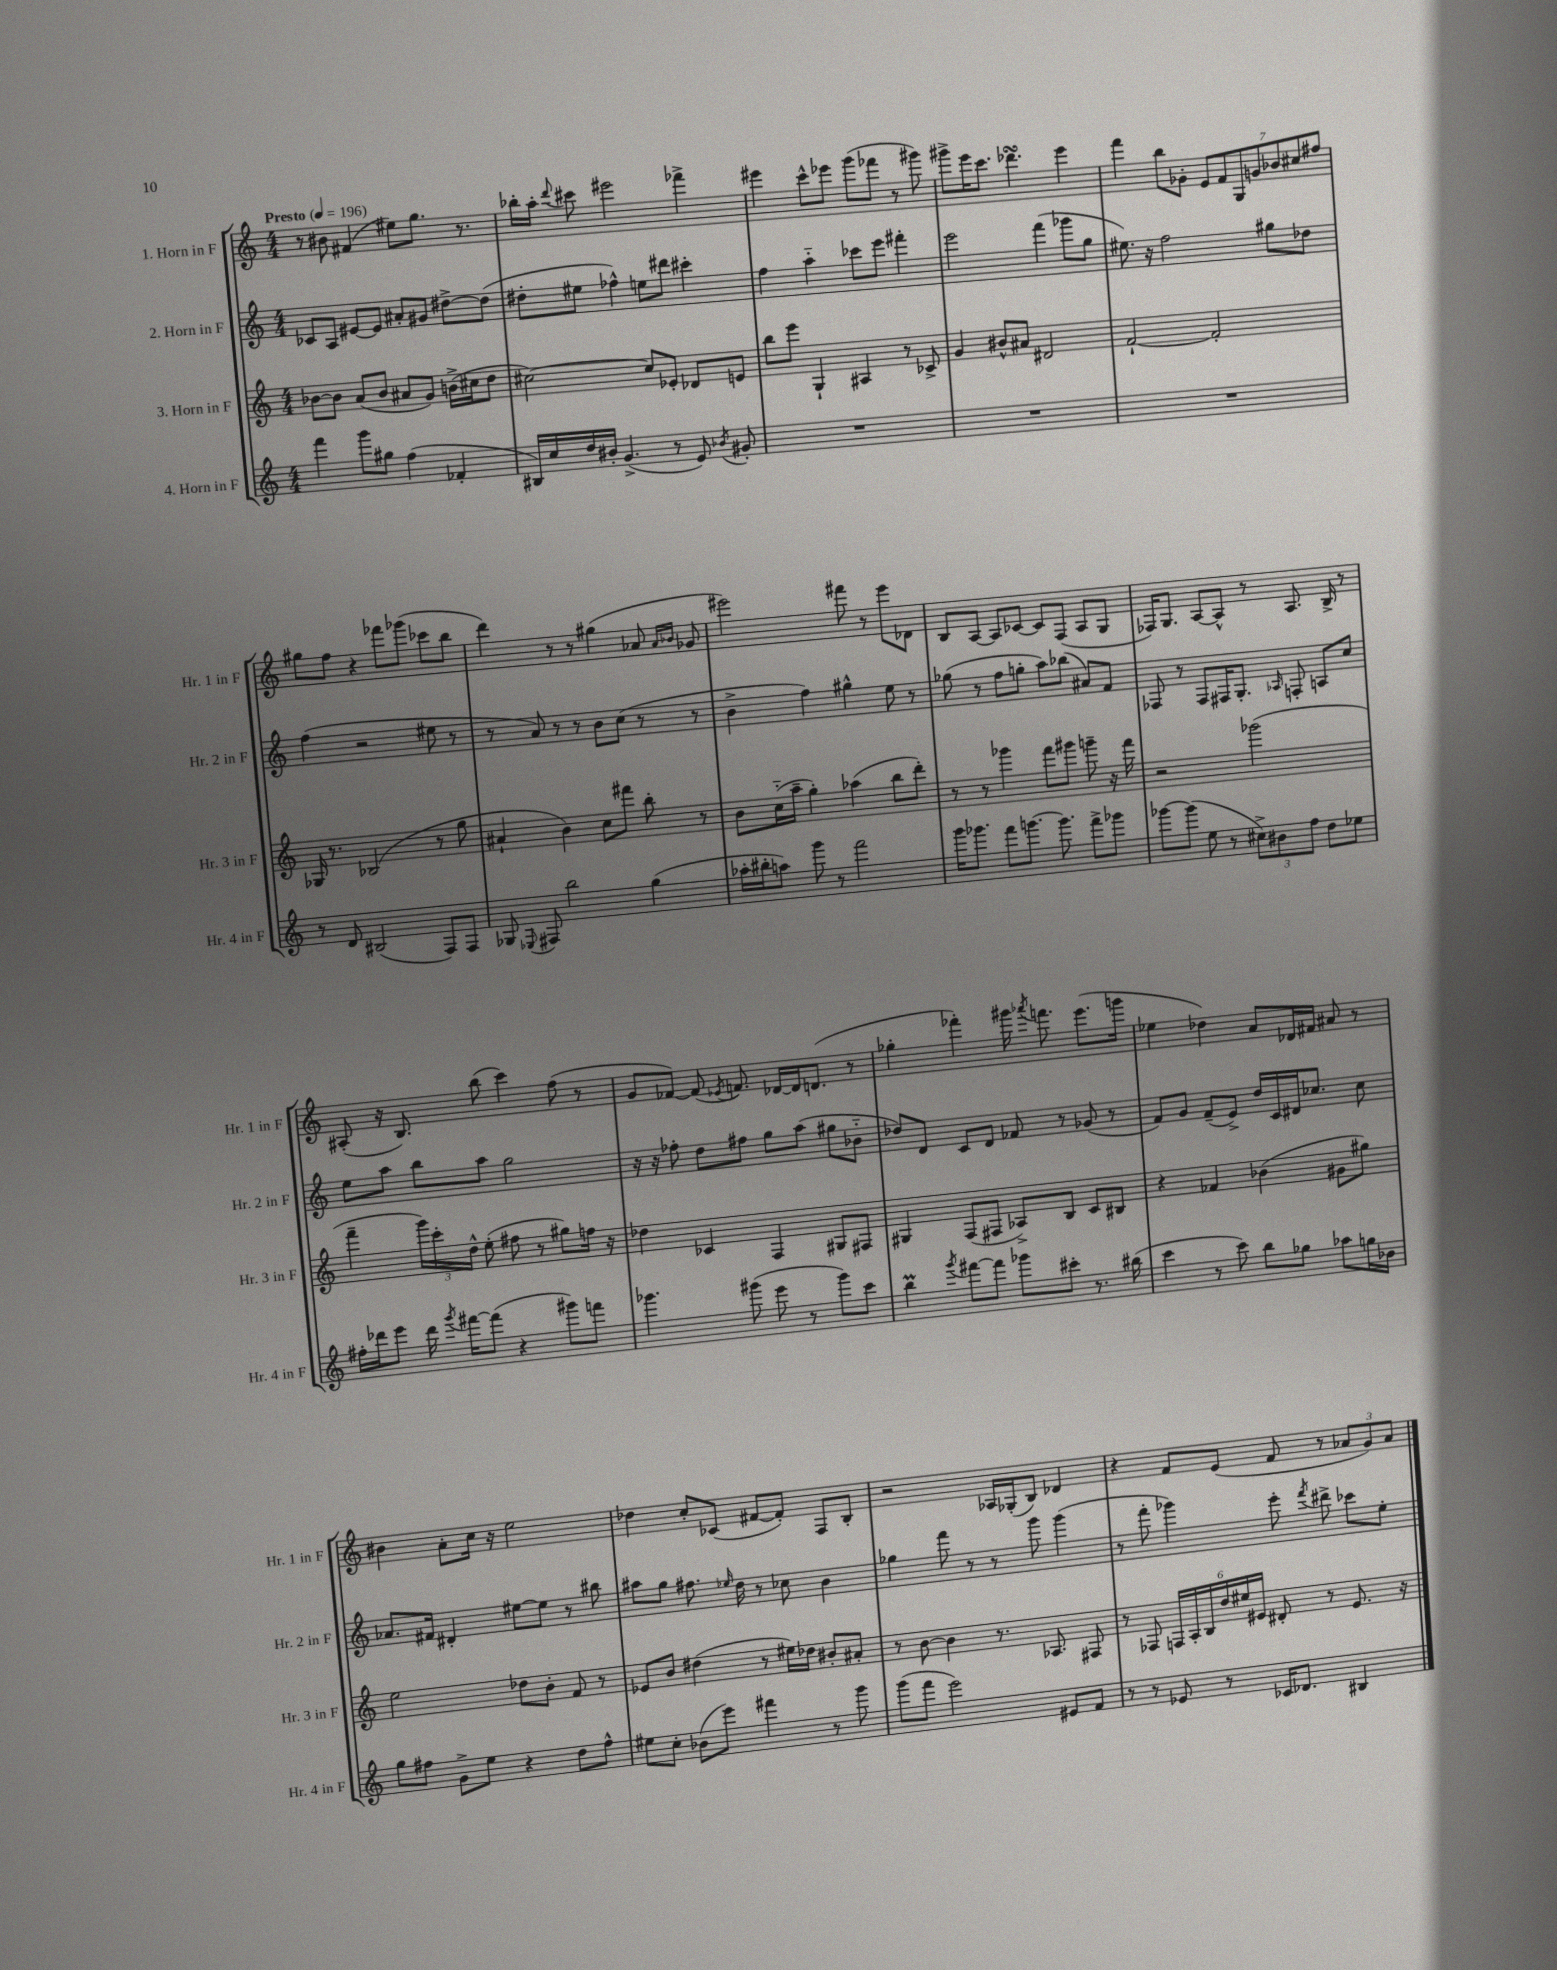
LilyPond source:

<<
\new StaffGroup <<
\new Staff = "s0" \with { instrumentName = "1. Horn in F" shortInstrumentName = "Hr. 1 in F" } {
    \clef treble \key c \major \numericTimeSignature \time 4/4 \tempo "Presto" 4 = 196
    \autoBeamOff r8 bis'8 fis'4( eis''8[) g''8.] r8. |
    bes''16[-. a''16]-. \appoggiatura { d'''8 } cis'''8 eis'''2 fes'''4-> |
    eis'''4 c'''8[-^ ees'''8] g'''8[( fes'''8] r8 gis'''8) |
    gis'''8[-> e'''16 c'''8.] des'''4.\turn e'''4 |
    f'''4 b''8[ ges'8]-. \tuplet 7/4 { e'8[ f'8 g8 g'8 bes'8 cis''8 fis''8] } |
    gis''8[ f''8] r4 fes'''8[ ges'''8]( ces'''8[ b''8] |
    d'''4) r8 r8 gis''4( aes'8 \grace { aes'16[ bes'16] } ges'8 |
    eis'''2) fis'''8 r8 eis'''8[ des'8] |
    b8[ a8]~ a8[ ces'8]~ ces'8[ f8]( a8[ g8] |
    fes16[) g8.] a8[~ a8]-^ r8 a8. b16-> r8 |
    ais8-.( r16 b8.) b''8( c'''4) f''8( r8 |
    g'8[ fes'8]~) fes'8( \acciaccatura { ees'8 } f'8.) des'16[~ des'16 d'8.]( r8 |
    ges''4-. fes'''4-.) gis'''16 \acciaccatura { aes'''8 } f'''8. e'''8.[( g'''16] |
    ees''4 des''4) a'8[ des'16 fis'16] ais'8 r8 |
    bis'4 a'8[-. c''16] r16 e''2 |
    des''4 c''8[-. ces'8]( fis'8[~ fis'8]-.) f8[ b8]-. |
    r2 aes16[ ges16-.( b8]) des'4 |
    r4 f'8[ e'8]( f'8 r8 \tuplet 3/2 { aes'8[ g'8) aes'8] } \bar "|." |
}
\new Staff = "s1" \with { instrumentName = "2. Horn in F" shortInstrumentName = "Hr. 2 in F" } {
    \clef treble \key c \major \numericTimeSignature \time 4/4
    \autoBeamOff ces'8[ a8] eis'8[~ eis'8] ais'8[-. gis'8] dis''8[~-> dis''8]( |
    dis''8[-. eis''8] fes''4-^) e''8[ dis'''8] cis'''4-. |
    f''4 a''4-_ ces'''8[ e'''8] fis'''4-. |
    e'''2 f'''4( ges'''8[ g''8] |
    eis''8.) r16 f''2 gis''8[ des''8] |
    f''4( r2 eis''8 r8 |
    r8 a'8) r8 r8 b'8[ c''8]( r8 r8 |
    b'4-> f''4) gis''4-^ e''8 r8 |
    ges''8( r8 f''8[ g''8]-. a''8[) bes''8]( ais'8[) f'8] |
    fes8 r8 fes8[ fis16 g8.]-. \grace { aes16 } f8-. a8[ c''8] |
    e''8[ a''8] b''8[ a''8] g''2 |
    r16 r16 fes''8-. d''8[ fis''8] g''8[ a''8]( gis''8[ bes'8]-_ |
    des''8[) d'8] c'8[ d'8] fes'8 r8 ges'8( r8 |
    f'8[) g'8] f'8[--( e'8]->) d''16[ c'16 dis'16 ces''8.] ces''8 |
    aes'8.[ fis'16] dis'4-. eis''8[~ eis''8] r8 bis''8 |
    ais''8[ g''8] fis''8. \grace { ees''16 } d''16 r8 ces''8 b'4 |
    ges''4 f'''8 r8 r8 g'''8 g'''4( |
    r8 f'''8-. ges'''4) e'''8-. \acciaccatura { f'''8 } dis'''8-> ces'''8[ e''8]-. \bar "|." |
}
\new Staff = "s2" \with { instrumentName = "3. Horn in F" shortInstrumentName = "Hr. 3 in F" } {
    \clef treble \key c \major \numericTimeSignature \time 4/4
    \autoBeamOff bes'8[~ bes'8] a'8[( bes'8] ais'8[ g'8]) b'16[->( cis''16 d''8] |
    cis''2~) cis''8[ ees'8]-. des'8[ e'8] |
    b''8[ e'''8] g4-! ais4 r8 ces'8-> |
    g'4 bis'8[-^ ais'8] dis'2 |
    f'2~-! f'2-. |
    ges16 r8. bes2( r8 g''8 |
    ais'4-! b'4) c''8[ fis'''8] b''8-. r8 |
    b'8[ c''16-_( a''16]-- g''4-.) aes''4( b''8[ d'''8]-.) |
    r8 r8 ges'''4 f'''8[ gis'''8] g'''8-- r16 f'''16 |
    r2 ges'''2( |
    f'''4-- \tuplet 3/2 { g'''16[) c'''16-. d''16]-^ } e''8-.( fis''8 r8 gis''8[) f''16] r16 |
    des''4 ces'4 f4 gis8[ fis8] |
    gis4 f8[( fis8] aes8[->) b8] c'8[ bis8] |
    r4 fes'4 bes'4( gis'8[ gis''8]) |
    e''2 des''8[ b'8]-. f'8 r8 |
    ees'8[ b'8] dis''4( r8 eis''16[) des''16] bis'8[-. ais'8]-. |
    r8 b'8~ b'4 r8. aes8. fis8 |
    r8 fes8 \tuplet 6/4 { f16[ a16-. b16 d''16 eis''16 eis'16] } dis'8-. r8 eis'8. r16 \bar "|." |
}
\new Staff = "s3" \with { instrumentName = "4. Horn in F" shortInstrumentName = "Hr. 4 in F" } {
    \clef treble \key c \major \numericTimeSignature \time 4/4
    \autoBeamOff f'''4 g'''8[ gis''8] f''4( fes'4-. |
    bis16[) c''16 d''16 bis'16]-. g'4.->( r8 e'8) \acciaccatura { bes'8 } gis'8-. |
    R1 |
    R1 |
    R1 |
    r8 d'8 bis2( f8[) f8] |
    ges8 \appoggiatura { ees8 } fis8 b''2 g''4( |
    aes''16[-. bis''16-. a''8]) g'''8 r8 f'''2 |
    g'''16[ ges'''8.] f'''8[ g'''8.]~ g'''8. f'''8[-> ges'''8] |
    ges'''8[~ ges'''8]( e''8 r8 \tuplet 3/2 { cis''8[->) bis'8 f''8] } d''8[ ees''8] |
    fis''16[-. des'''16 e'''8] des'''16 \acciaccatura { g'''8 } fis'''16[~ fis'''8]( r4 gis'''8[) f'''8] |
    ges'''4. gis'''8( e'''8 r8 gis'''8[) c'''8] |
    b''4\prall \acciaccatura { g'''8 } fis'''8[~ fis'''8] ges'''8[ cis'''8]-. r8. bis''16( |
    c'''4 r8 c'''8) b''8[ ges''8] aes''8[ g''16 bes'16] |
    g''8[ fis''8] g'8[-> e''8] r4 d''8[ fis''8]-^ |
    eis''8[ c''8]-. bes'8[( e'''8]) fis'''4 r8 g'''8 |
    g'''8[( f'''8] e'''2) eis'8[ f'8] |
    r8 r8 ees'8 r8 ces'16[ des'8.] bis4 \bar "|." |
}
>>
>>
\layout { \context { \Score \remove "Bar_number_engraver" } }
